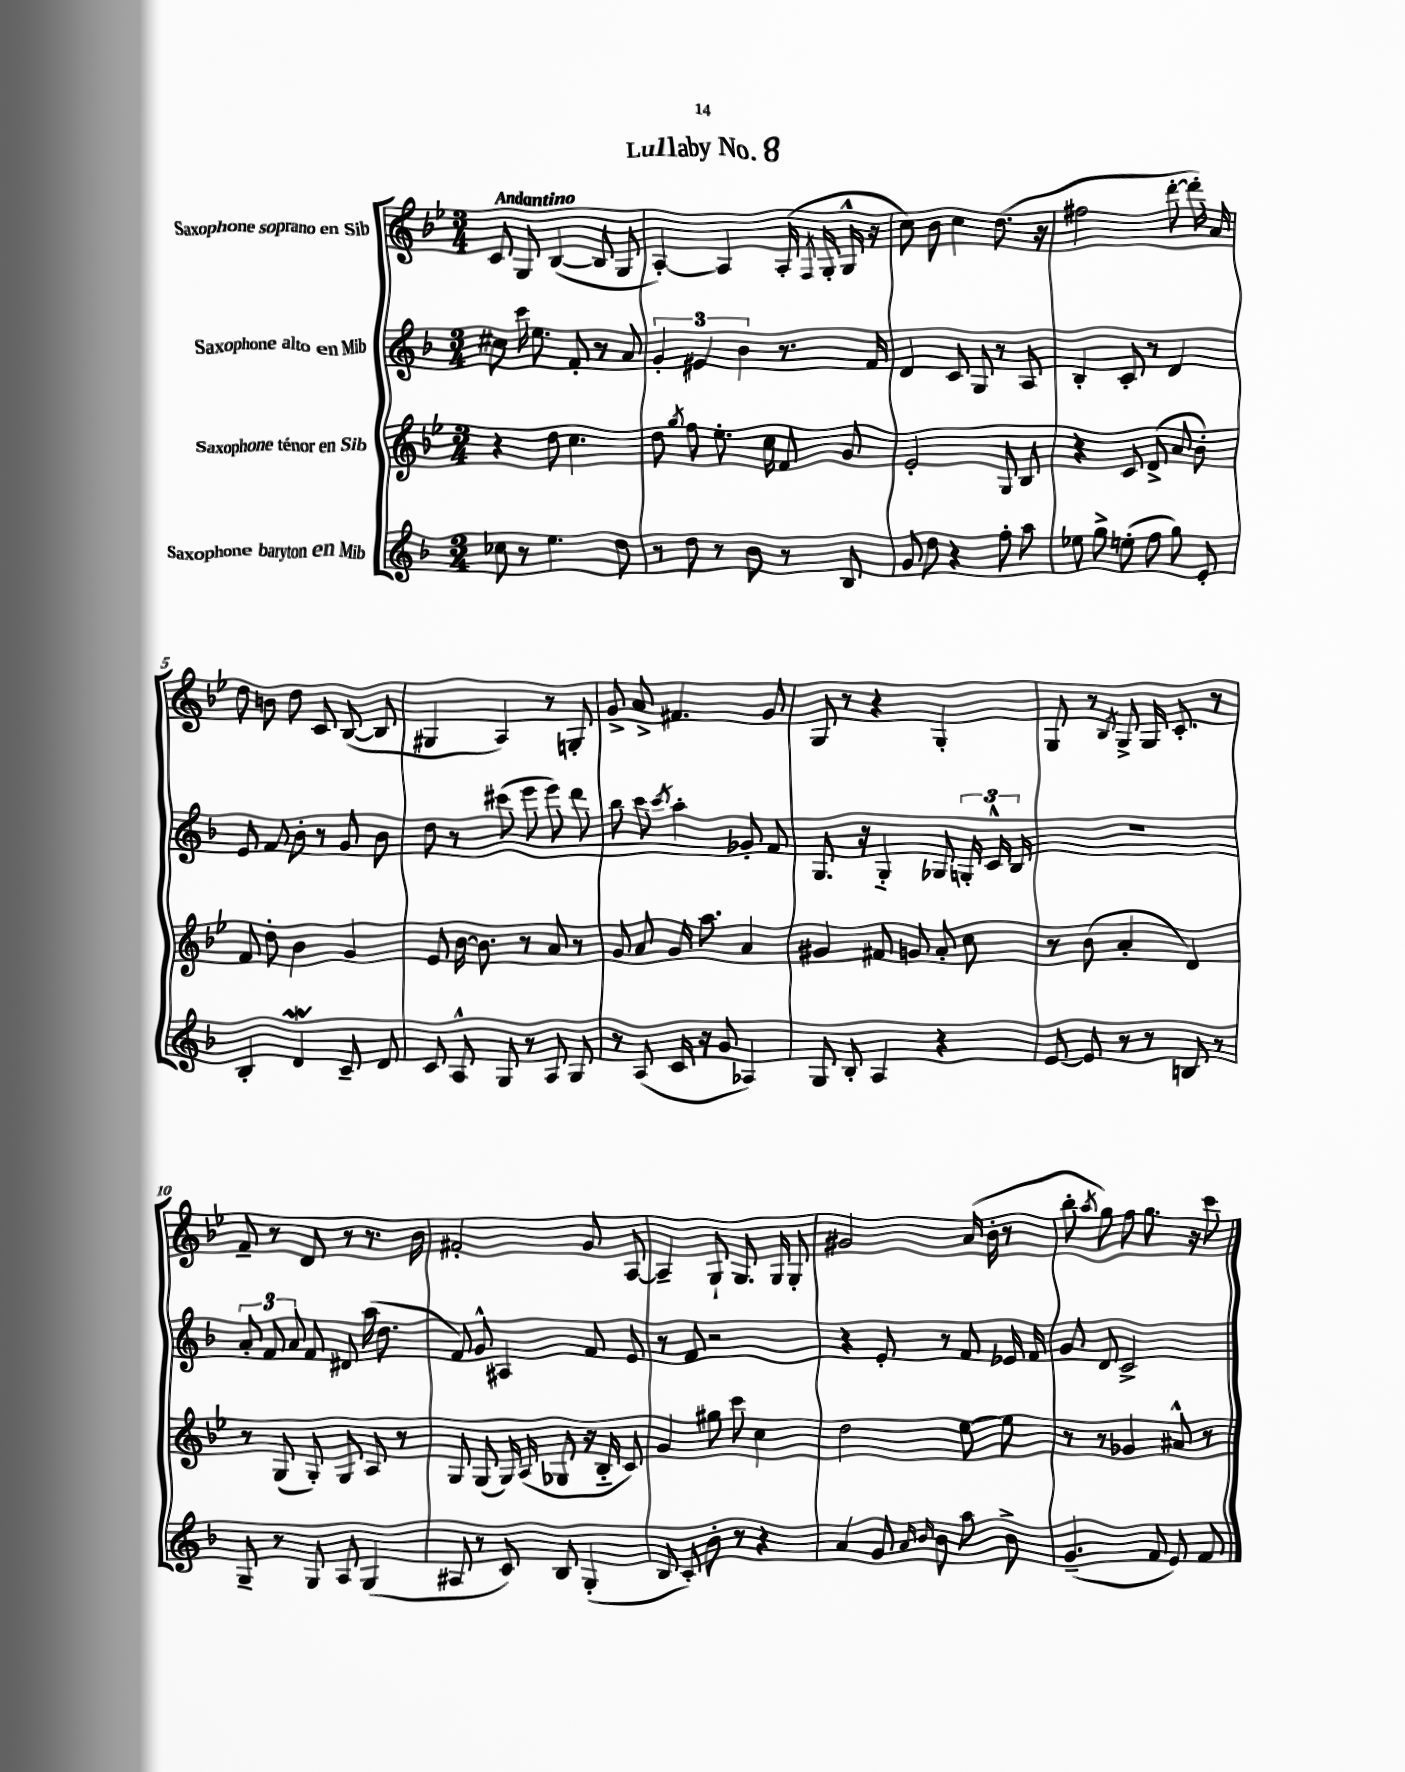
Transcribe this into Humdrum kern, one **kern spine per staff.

**kern	**kern	**kern	**kern
*staff4	*staff3	*staff2	*staff1
*clefG2	*clefG2	*clefG2	*clefG2
*k[b-]	*k[b-e-]	*k[b-]	*k[b-e-]
*M3/4	*M3/4	*M3/4	*M3/4
8cc-	4r	8cc#	8c
8r	.	16ccc	8G
.	.	8.ee	.
4.ee	8dd	.	([4B-
.	4.cc	8f'	.
.	.	8r	8B-]
8dd	.	8a	8G
=	=	=	=
8r	8dd	6g'	[4A')
.	8qgg	.	.
8dd	8ff	.	.
.	.	6e#	.
8r	8.ee-'	.	4A]
.	.	6b-	.
8b-	.	.	.
.	16cc	.	.
8r	8f	8.r	(16A'
.	.	.	8qF
.	.	.	16G'
8B-	8g	.	16G^^
.	.	16f	16r
=	=	=	=
8g	2e-'	4d	8cc)
8dd	.	.	8b-
4r	.	8c	4cc
.	.	8G	.
8ff'	8G	8r	(8.dd
8aa	8B-	8A	.
.	.	.	16r
=	=	=	=
8ee-	4r	4B-'	2ff#
8gg^	.	.	.
(8ee'	8c	8c'	.
8ff	(8d^	8r	.
8gg)	8a	4d	[8ddd'
8e'	8b-')	.	16ddd'])
.	.	.	16a
=	=	=	=
4B-'	8f	8e	8dd
.	8dd'	8f	8b
4d	4b-	8b-'	8dd
.	.	8r	8c
8c~	4g	8g	([8B-
8d	.	8b-	8B-]
=	=	=	=
8c	8e-	8dd	4G#
8A^^	[16b-	8r	.
.	8.b-]	.	.
8G	.	(8ccc#	4A)
8r	8r	8eee	.
8A	8a	8eee)	8r
8G	8r	8ddd	8G'
=	=	=	=
8r	8g	8bb-	8g^
(8A	8a	8ccc	8a^
.	.	8qccc	.
16c	16g	4aa'	4.f#
16r	8.aa	.	.
8g	.	.	.
4A-)	4a	8g-'	.
.	.	8f	8g
=	=	=	=
8G	4g#	8.G	8G
8B-'	.	.	8r
.	.	16r	.
4A	8f#	4G'~	4r
.	8g	.	.
4r	8a'	8G-	4G'
.	8cc	24G'	.
.	.	24c^^	.
.	.	24B-	.
=	=	=	=
[8e	8r	2.r	8G
8e]	(8b-	.	8r
.	.	.	8qB-
8r	4a'	.	8G^
8r	.	.	16G
.	.	.	8.c'
8B	4d)	.	.
8r	.	.	8r
=	=	=	=
8G~	8r	12a'	8f~
.	.	12f	.
8r	(8G	.	8r
.	.	12a	.
8G	8G')	8f	8d
8A	8G	8d#	8r
(4G	8A	(16aa	8.r
.	.	8.dd	.
.	8r	.	.
.	.	.	16b-
=	=	=	=
8A#	8G	8f)	2f#'
8r	(8G	8g^^	.
8c)	16G)	4A#	.
.	(16A	.	.
8B-	8G-	.	.
(4G'	16r	8f	8g
.	16B-'~	.	.
.	8c)	8e	[8A
=	=	=	=
8B-	4g	8r	4A~]
8c')	.	8f	.
8b-'	8gg#	2r	8G`
8r	8ccc	.	8.G
4r	4cc	.	.
.	.	.	16G
.	.	.	8G'
=	=	=	=
4a	2dd	4r	2g#
8g	.	8e'	.
16qqa	.	.	.
16qqb-	.	.	.
8b-	.	8r	.
8aa	[8ee-	8f	(16a
.	.	.	16b-'
8b-^	8ee-]	16e-	8r
.	.	16f	.
=	=	=	=
(4.g~	8r	8g	8bb-'
.	.	.	8qaa
.	8r	8d	8gg)
.	4g-	2c^	8ff
8f	.	.	8.gg
8e)	8a#^^	.	.
.	.	.	16r
8f	8r	.	8ccc
==	==	==	==
*-	*-	*-	*-
